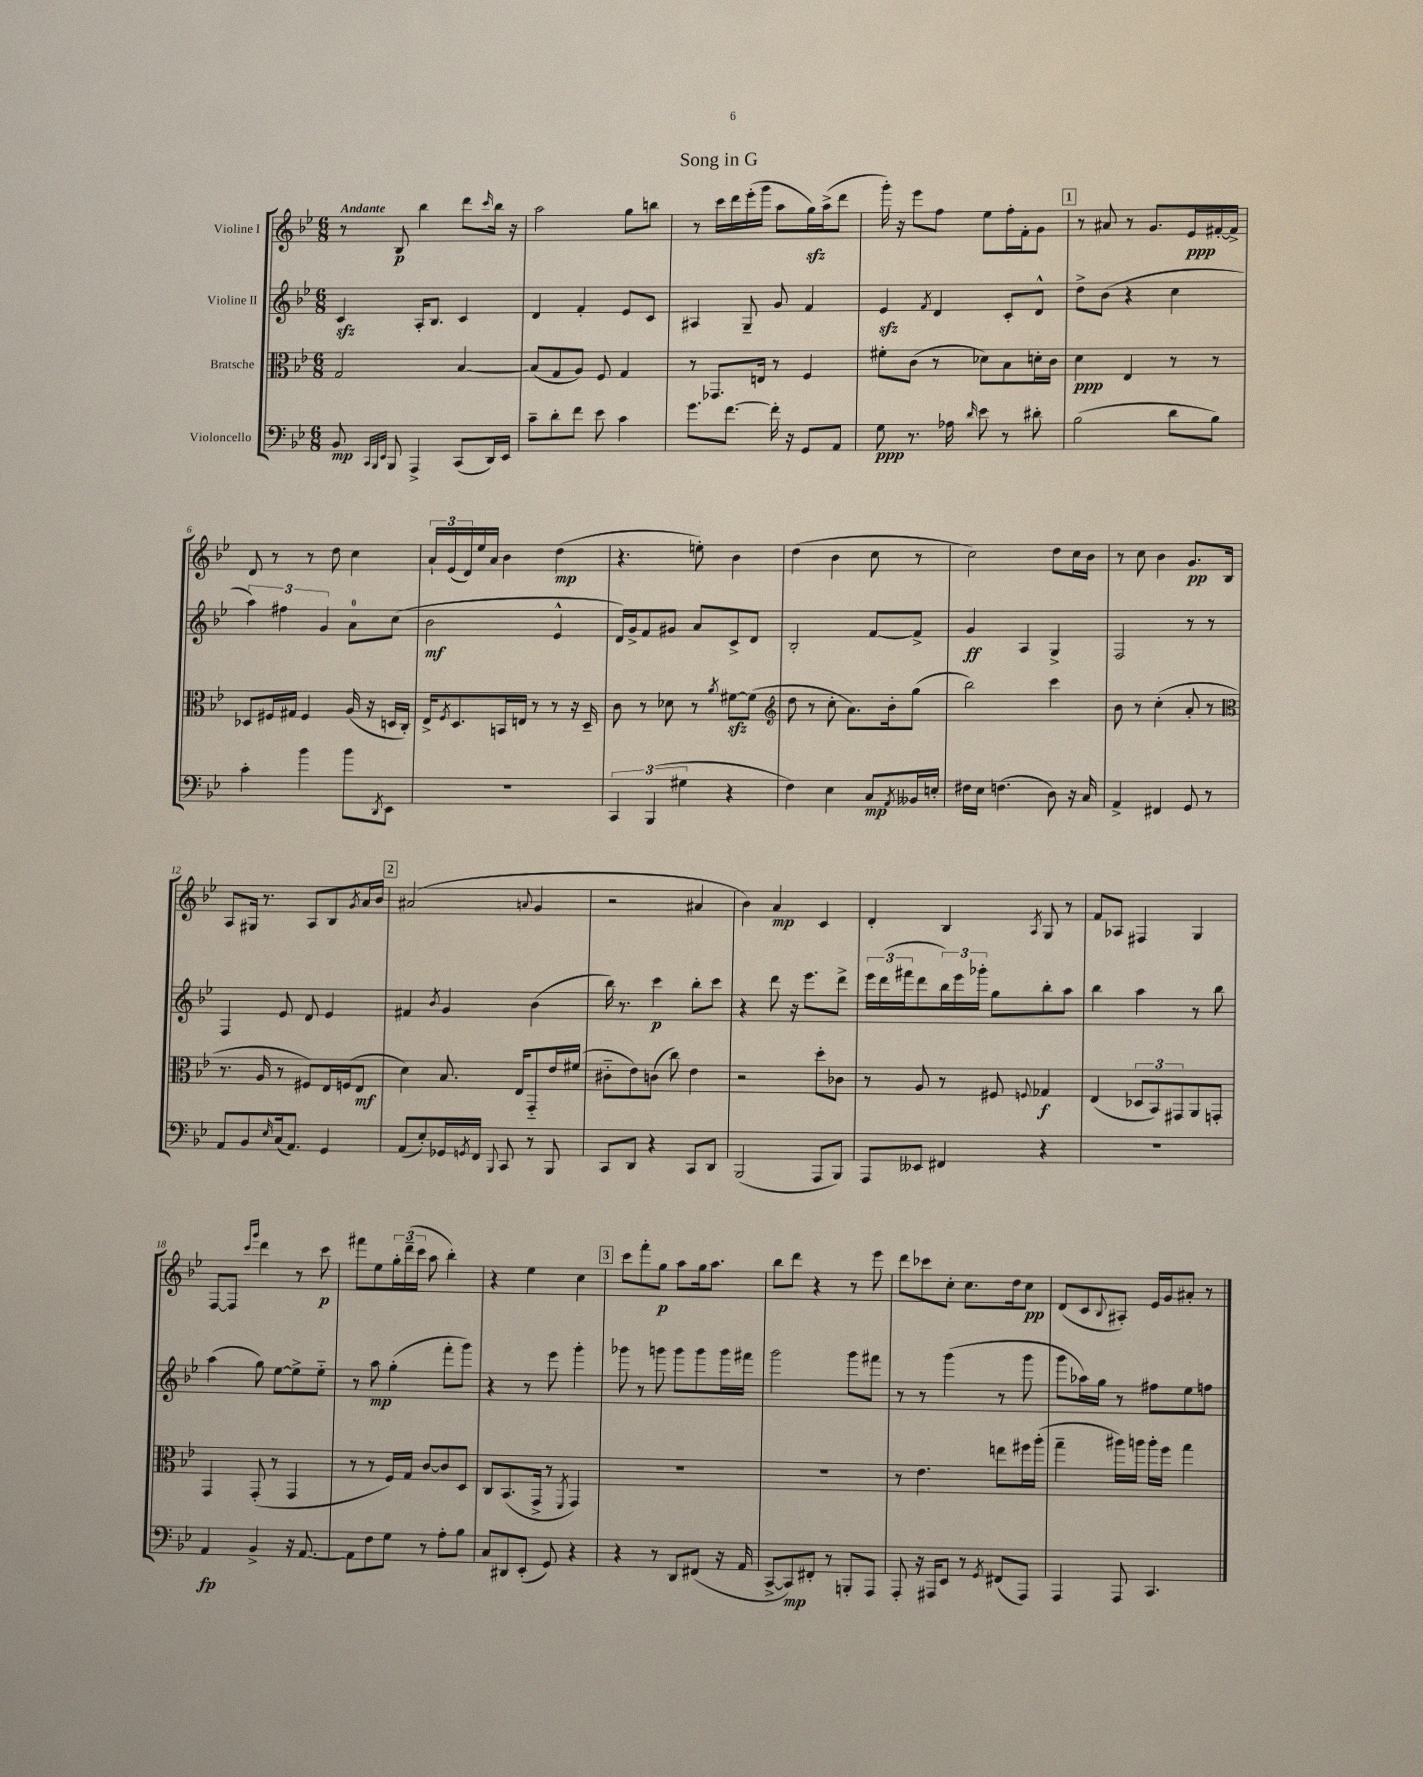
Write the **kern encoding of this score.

**kern	**kern	**kern	**kern
*staff4	*staff3	*staff2	*staff1
*clefF4	*clefC3	*clefG2	*clefG2
*k[b-e-]	*k[b-e-]	*k[b-e-]	*k[b-e-]
*M6/8	*M6/8	*M6/8	*M6/8
8BB-/	2G/	4c/	8r
32qqCC/LLL	.	.	.
32qqBBB-/	.	.	.
32qqEE-/JJJ	.	.	.
8BBB-/	.	.	8B-/
4AAA^/	.	16A'/LK	4bb-\
.	.	8.B-/J	.
(8CC/L	[4B-/	4c/	8ddd\L
.	.	.	16qqccc/
16DD/L)	.	.	16bb-\Jk
16EE-/JJ	.	.	16r
=	=	=	=
8c~\L	(8B-/]L	4d/	2aa\
8d'\	8G/	.	.
8f\J	8A/J)	4f'/	.
8e-\	8F/	.	.
4c\	4G/	8e-/L	8gg\L
.	.	8c/J	8bb\J
=	=	=	=
8.g\L	8r	4A#/	8r
.	8.GG-/L	.	16ccc\LL
[8.f\J	.	.	16ddd\
.	.	8G~/	(16eee-'\
.	16E/Jk	.	16ggg\JJ
16f'\]	8r	8g/	8aa\L
16r	.	.	.
8GG/L	4F/	4f/	16gg\L)
.	.	.	(16aa^\J
8AA/J	.	.	8ddd\J
=	=	=	=
8G\	8f#'\L	4e-/	16ggg'\)
.	.	.	16r
8.r	(8c\J	.	8eee-\L
.	.	8qf/	.
.	8r	4d/	8ff\J
16A-\	.	.	.
16qqd/	.	.	.
8e-\	8d-\L)	.	8ee-\L
8r	8B-\	8c'/L	16ff'\L
.	.	.	16f'\J
8d#'\	16d'\L	8d^^/J	8g\J
.	16c\JJ	.	.
=	=	=	=
(2B-\	4d\	8dd^\L	8r
.	.	(8b-\J	8a#/
.	4E-/	4r	8r
.	.	.	8.g/L
8d\L	8r	4cc\	.
.	.	.	16e-/L
8B-\J)	8r	.	[16f#'/
.	.	.	16f#^/]JJ
=	=	=	=
4c'\	8D-/L	6aa\)	8d/
.	16F#/L	.	8r
.	.	6ff#\	.
.	16G#/JJ	.	.
4b-\	4F#/	.	8r
.	.	6g/	.
.	.	.	8dd\
8b-\L	(16A/	8a\L	4cc\
.	16r	.	.
8qDD/	.	.	.
8EE-\J	16D/LL	(8cc\J	.
.	16C'/JJ)	.	.
=	=	=	=
2.r	16E-^/LK	2b-\	24a`/LL
.	.	.	(24e-/
.	8qF/	.	.
.	8.D/	.	.
.	.	.	24d/)
.	.	.	16ee-/
.	.	.	16a/JJ
.	16BB/L	.	4b-\
.	16E/JJ	.	.
.	8r	.	.
.	8r	4e-^^/	(4dd\
.	16r	.	.
.	16D~/	.	.
=	=	=	=
6CC/	8c\	16d/LL)	4.r
.	.	16g^/J	.
.	8r	8f/	.
(6BBB-/	.	.	.
.	8d-\	8g#/J	.
6G#\	.	.	.
.	8r	8a/L	8ee'\)
.	8qa/	.	.
4r	[8f#\L	8c^/	4b-\
.	(8f#\]J	8d/J	.
=	=	=	=
*	*clefG2	*	*
4F\)	8dd\	2B-'/	(4dd\
.	8r	.	.
4E-\	8cc'\	.	4b-\
.	8.a\L)	.	.
8C/L	.	[8f/L	8cc\
.	16b-'\k	.	.
8qAA/	.	.	.
16BB--/L	(8gg\J	8f^/]J	8r
16E'/JJ	.	.	.
=	=	=	=
16F#\LL	2bb-\)	4g/	2cc\)
16E-\JJ	.	.	.
(4.F\	.	.	.
.	.	4A/	.
8D\)	4ccc\	4G^/	8dd\L
16r	.	.	16cc\L
16C/	.	.	16b-\JJ
=	=	=	=
4AA^/	8b-\	2F/	8r
.	8r	.	8cc\
4FF#/	(4cc'\	.	4b-\
8GG/	8a'/	8r	8.g/L
8r	8r	8r	.
.	.	.	16B-/Jk
=	=	=	=
*	*clefC3	*	*
8AA/L	8.r	4F/	8A/L
8BB-/	.	.	16G#/Jk
.	16A/	.	8.r
16qqE-/	.	.	.
(16C/k	8r	8e-/	.
8.AA/J)	.	.	.
.	8F#/L)	8d/	8A/L
4GG/	16E-/L	4e-/	8B-/
.	(16F/J	.	.
.	.	.	8qg/
.	8E-/J	.	16a/L
.	.	.	16b-/JJ
=	=	=	=
(8AA/L	4d\)	4f#/	(2a#/
8E-'/)	.	.	.
.	.	8qb-/	.
16GG-/L	8.B-/	4g/	.
8qGG/	.	.	.
16FF/JJ	.	.	.
8qqBBB-/	.	.	.
8CC/	.	.	.
.	16E-/LK	.	.
.	.	.	8qqa/
8r	8GG'~/	(4b-\	4g/
8BBB-/	16e-/L	.	.
.	(16f#/JJ	.	.
=	=	=	=
8CC/L	8c#'~\L	16bb-\)	2r
.	.	8.r	.
8DD/J	8e-\)	.	.
4r	(8c\J	4ccc\	.
.	8cc\)	.	.
8CC/L	4e-\	8bb-'\L	4a#/
8DD/J	.	8ccc\J	.
=	=	=	=
(2BBB-/	2r	4r	4b-\)
.	.	8ddd\	4a/
.	.	16r	.
.	.	8.eee-\L	.
8AAA/L	8dd'\L	.	4c/
8BBB-/J)	8c-\J	8ddd^\J	.
=	=	=	=
8AAA/L	8r	24eee-\LL	4d'/
.	.	(24ddd\	.
.	.	24fff#\J	.
8EE--/J	8A/	8ddd\	.
4FF#/	8r	24bb-\L)	4B-/
.	.	24eee-\	.
.	.	24ggg-'\JJ	.
.	8F#/	8gg\L	.
.	8qqF/	.	8qA/
4r	4G-/	8bb-'\	8G/
.	.	8aa\J	8r
=	=	=	=
2.r	(4E-/	4bb-\	8f/L
.	.	.	8A-/J
.	12D-/L	4aa\	4F#/
.	12BB-/)	.	.
.	12GG#/	.	.
.	8AA/	8r	4G/
.	8GG'/J	8bb-\	.
=	=	=	=
4AA/	4GG/	(4aa\	[8F/L
.	.	.	8F/]J
.	.	.	16qqccc/LL
.	.	.	16qqggg/JJ
4BB-^/	(8GG'/	8gg\)	4ddd\
.	8r	[8ee-\L	.
16r	4GG/	8ee-^\]	8r
[8.AA/	.	.	.
.	.	8ee-'~\J	8ccc\
=	=	=	=
8AA\]L	8r	8r	8fff#\L
8F\	8r	8aa\	8ee-\
8G\J	16F/LL)	(4gg'\	24gg'\L
.	.	.	(24ddd~\
.	16G/JJ	.	.
.	.	.	24ccc\JJ
8r	[8c/L	.	8aa\
8A'\L	8c/]	8fff'\L	4bb-'\)
8B-\J	8D/J	8ggg\J)	.
=	=	=	=
8C/L	8C/L	4r	4r
8DD#/	(8.BB-/	.	.
(8EE-'/J	.	8r	4ee-\
.	16GG^/Jk	.	.
8GG/)	8r	8eee-\	.
.	8qFF/	.	.
4r	4GG/)	4ggg'\	4cc\
=	=	=	=
4r	2.r	8ggg-\	8ccc\L
.	.	8r	8fff'\
8r	.	8ggg\	8gg\J
8DD/L	.	8ggg\L	8aa\L
(8FF#/J	.	8ggg\	16gg\k
.	.	.	8.aa\J
16r	.	16ggg\L	.
16AA/	.	16fff#\JJ	.
=	=	=	=
[8CC^/L	2.r	2ggg\	8bb-\L
8CC/])	.	.	8ddd\J
8FF#'/J	.	.	4r
8r	.	.	.
8BBB'/L	.	8ggg\L	8r
8AAA/J	.	8fff#\J	8eee-\
=	=	=	=
8AAA'/	8r	8r	8ddd\L
16r	4.e-\	8r	8ccc-\
16AAA#/LK	.	.	.
8EE-/J	.	(4ggg\	8cc'\J
8r	.	.	8.cc\L
8qGG/	.	.	.
(8FF#/L	8ee\L	8r	.
.	.	.	16dd\k
8AAA#/J)	16ff#\L	8ggg\	8cc\J
.	(16aa'\JJ	.	.
=	=	=	=
4AAA/	4gg~\	8ggg\L	(8d/L
.	.	16aa-\L)	8c/
.	.	16gg\JJ	.
.	.	.	8qqB-/
8AAA/	16aa#\LL)	8r	8A#'/J)
.	16aa\JJ	.	.
4.CC/	16aa'\LL	8ff#\L	16e-/LL
.	16ff\JJ	.	16g/J
.	4gg\	8ee-\	8a#'/J
.	.	8ff\J	8r
==	==	==	==
*-	*-	*-	*-
